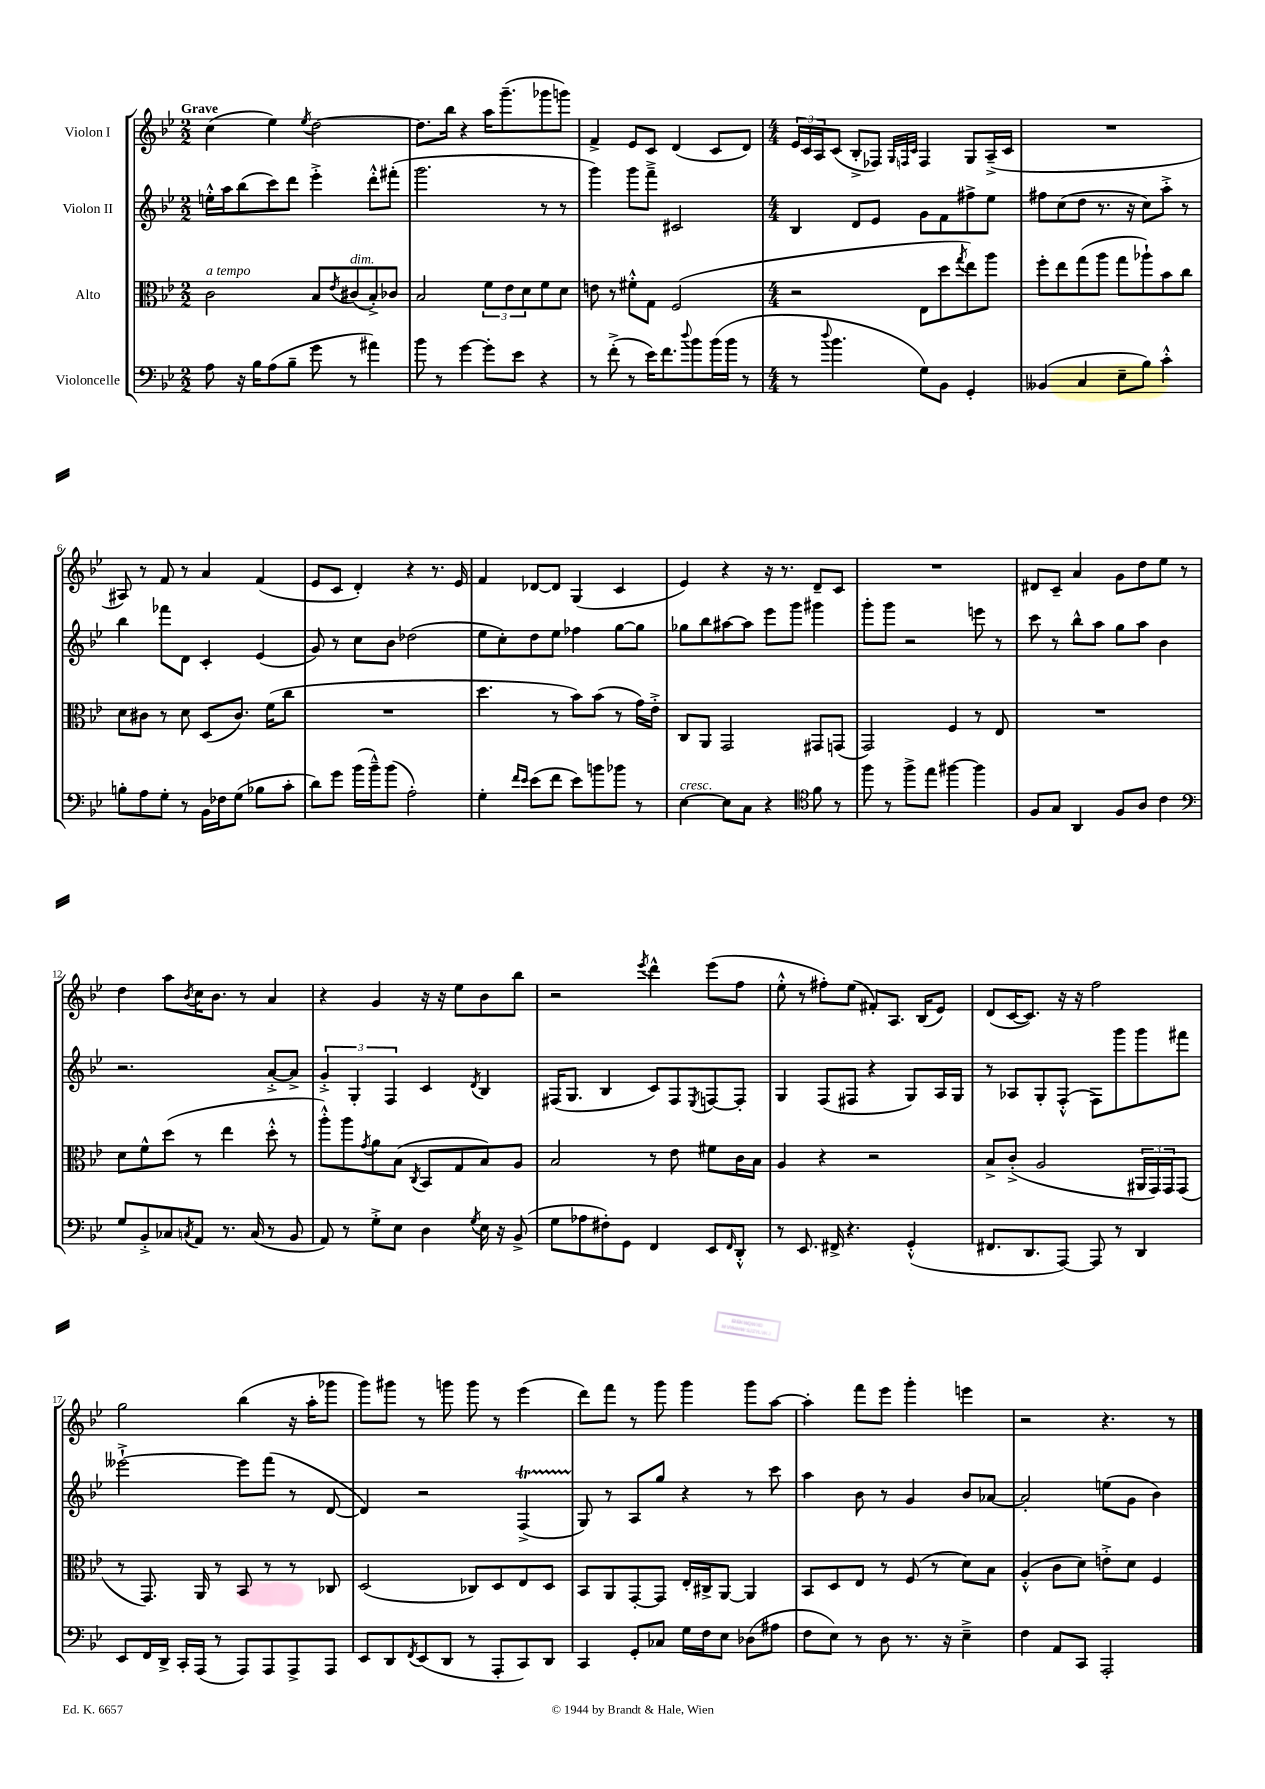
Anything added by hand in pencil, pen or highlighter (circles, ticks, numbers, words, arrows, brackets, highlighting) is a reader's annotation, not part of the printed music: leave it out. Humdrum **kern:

**kern	**kern	**kern	**kern
*staff4	*staff3	*staff2	*staff1
*clefF4	*clefC3	*clefG2	*clefG2
*k[b-e-]	*k[b-e-]	*k[b-e-]	*k[b-e-]
*M2/2	*M2/2	*M2/2	*M2/2
8A	2c	16ee'^^	(4cc
.	.	16aa	.
16r	.	(8bb-	.
16B-	.	.	.
(8A	.	8ccc)	4ee-)
8B-~	.	8ddd	.
.	.	.	8qee-
8g	8B-	4eee-'^	[2dd
.	8qe-	.	.
8r	(8c#	.	.
4a#)	8B-'^)	8ddd'^^	.
.	8c-	(8fff#'	.
=	=	=	=
8b-	2B-	2.ggg	8.dd]
8r	.	.	.
.	.	.	16bb-
[4g	.	.	4r
8g']	12f	.	16aa
.	.	.	(8.ggg~
.	12e-	.	.
8e-	.	.	.
.	12d	.	.
4r	8f	8r	8ggg-
.	8d	8r	8ggg)
=	=	=	=
8r	8e	4ggg)	4f^
(8f'^	8r	.	.
8r	8f#'^^	8ggg	8e-
16e-)	8G	8fff~^	8c
8.f	.	.	.
.	(2F	2c#	(4d
8qqdd	.	.	.
8b-	.	.	.
(16b-	.	.	8c
16b-	.	.	.
8r	.	.	8d)
=	=	=	=
*M4/4	*M4/4	*M4/4	*M4/4
8r	2r	4B-	24e-
.	.	.	24c
.	.	.	24A
8qqdd	.	.	.
4.b-	.	.	(8c
.	.	8d	8B-'^
.	.	8e-	8F-)
.	.	.	32qqG
.	.	.	32qqF
.	.	.	32qqc
8G)	8E-	8g	4F
8BB-	8dd	8f	.
.	8qgg	.	.
4GG'	8ee-)	8ff#^	8G
.	8aa	8ee-	(16A~^
.	.	.	16c
=	=	=	=
(4BB--	8ff'	8ff#	1r
.	8ee-	(8cc	.
4C	(8gg	8dd	.
.	8aa	8.r	.
8E-~	8gg	.	.
.	.	16r	.
8B-)	8aa-`)	8cc)	.
4c'^^	8b-	8aa'^	.
.	8cc	8r	.
=	=	=	=
8B'	8d	4bb-	8A#)
8A	8c#	.	8r
8G'	8r	8fff-	8f
8r	8d	8d	8r
16BB-	(8D	4c'	4a
16F-	.	.	.
(8G	8.c#)	.	.
8B-	.	(4e-	(4f
.	(16f	.	.
8c'	8cc	.	.
=	=	=	=
8d)	1r	8g)	8e-
8g	.	8r	8c
(16b-	.	8cc	4d')
16b-~^^)	.	.	.
(8b-	.	8b-	.
2A')	.	(2dd-	4r
.	.	.	8.r
.	.	.	16e-
=	=	=	=
4G'	4.dd	8ee-	4f
.	.	8cc')	.
16qqf	.	.	.
16qqe-	.	.	.
(8e-	.	8dd	[8d-
8f	8r	8ee-	8d-]
8e-)	8b-)	4ff-	(4G
8b	(8b-	.	.
8b-	8r	[8gg	4c
8r	16g)	8gg]	.
.	16e-'^	.	.
=	=	=	=
[4E-	8C	8gg-	4e-)
.	8AA	8bb-	.
8E-]	2GG	[8aa#	4r
8C	.	8aa#]	.
4r	.	8eee-	16r
.	.	.	8.r
.	.	8ggg	.
*clefC4	*	*	*
8f	8GG#	4ggg#	8d~
8r	(8GG	.	8c
=	=	=	=
8ff	2GG)	8ggg'	1r
8r	.	8ggg	.
8ff^	.	2r	.
8ee-	.	.	.
[4ff#	4F	.	.
4ff#]	8r	8eee	.
.	8E-	8r	.
=	=	=	=
8F	1r	8ccc	8d#
8G	.	8r	8c~
4AA	.	8bb-^^	4a
.	.	8aa	.
8F	.	8gg	8g
8A	.	8aa	8dd
4c	.	4b-	8ee-
.	.	.	8r
=	=	=	=
*clefF4	*	*	*
8G	8d	2.r	4dd
8BB-'^	8f^^	.	.
8C-	(8dd	.	8aa
8qC	.	.	8qb-
8AA	8r	.	16cc
.	.	.	8.b-
8.r	4ee-	.	.
.	.	.	8r
(16C	.	.	.
8r	8dd'^^	[8a'^	4a
8BB-	8r	8a^]	.
=	=	=	=
8AA)	8aa'^^)	6g'^	4r
8r	8aa	.	.
.	.	6G'	.
.	8qg	.	.
8G'^	8a	.	4g
.	.	6F	.
8E-	(8B-	.	.
.	8qC	.	.
4D	8BB-	4c	16r
.	.	.	16r
.	8G	.	8ee-
8qG	.	8qd	.
16E-	8B-)	4B-	8b-
16r	.	.	.
(8BB-^	8A	.	8bb-
=	=	=	=
8G	2B-	(16F#	2r
.	.	8.G	.
8A-	.	.	.
8F#')	.	4B-	.
8GG	.	.	.
.	.	.	8qeee-
4FF	8r	8c)	4ddd^^
.	8e-	8F#	.
.	.	8qE-	.
8EE-	8f#	[8F	(8eee-
16qqFF	.	.	.
8DD'^^	16c	8F']	8ff
.	16B-	.	.
=	=	=	=
8r	4A	4G	8ee-'^^
8.EE-	.	.	8r
.	4r	(8F	8ff#')
16FF#^	.	.	.
4.r	.	8F#	(8ee-
.	2r	4r	8f#')
.	.	.	8.A
(4GG'^^	.	8G)	.
.	.	.	(16B-
.	.	16A	8e-)
.	.	16G	.
=	=	=	=
8.FF#	8B-^	8r	(8d
.	(8c'^	8A-	[16c
8.DD	.	.	8.c])
.	2A	8G'	.
[8AAA)	.	(8F'^^	16r
.	.	.	16r
8AAA]	.	8F)	2ff
8r	.	8ggg	.
4DD	24AA#	8ggg	.
.	24GG)	.	.
.	24GG	.	.
.	(8GG	8fff#	.
=	=	=	=
8EE-	8r	[2eee--`^	2gg
16FF	8.GG)	.	.
16DD^	.	.	.
16CC'	.	.	.
(16AAA	16AA	.	.
8r	8r	.	.
8AAA)	8BB-	8eee--]	(4bb-
8AAA	8r	(8fff	.
8AAA^	8r	8r	16r
.	.	.	16aa'
8AAA	8C-	[8d	8ggg-
=	=	=	=
8EE-	(2D	4d])	8ggg)
8DD	.	.	8ggg#
8qFF	.	.	.
(8EE-	.	2r	8r
8DD	.	.	8ggg
8r	8C-)	.	8ggg
8AAA'	8D	.	8r
8CC)	8E-	(4F^	(4eee-
8DD	8D	.	.
=	=	=	=
4CC	8BB-	8G)	8ddd)
.	8AA	8r	8fff
8GG'	[8GG'	8A	8r
8C-	8GG]	8gg	8ggg
16G	16E-'	4r	4ggg
16F	16C#^	.	.
8E-	[8AA	.	.
(8D-	4AA]	8r	8ggg
8A#	.	8ccc	[8aa
=	=	=	=
8F	8BB-	4aa	4aa']
8E-)	8D	.	.
8r	8E-	8b-	8fff
8D	8r	8r	8eee-
8.r	(8F	4g	4ggg'
.	8r	.	.
16r	.	.	.
4E-~^	8d)	8b-	4eee
.	8B-	[8a-	.
=	=	=	=
4F	(4A'^^	2a-']	2r
8AA	8c	.	.
8CC	8d)	.	.
2AAA'	8e'^	(8ee	4.r
.	8d	8g	.
.	4F	4b-)	.
.	.	.	8r
==	==	==	==
*-	*-	*-	*-
